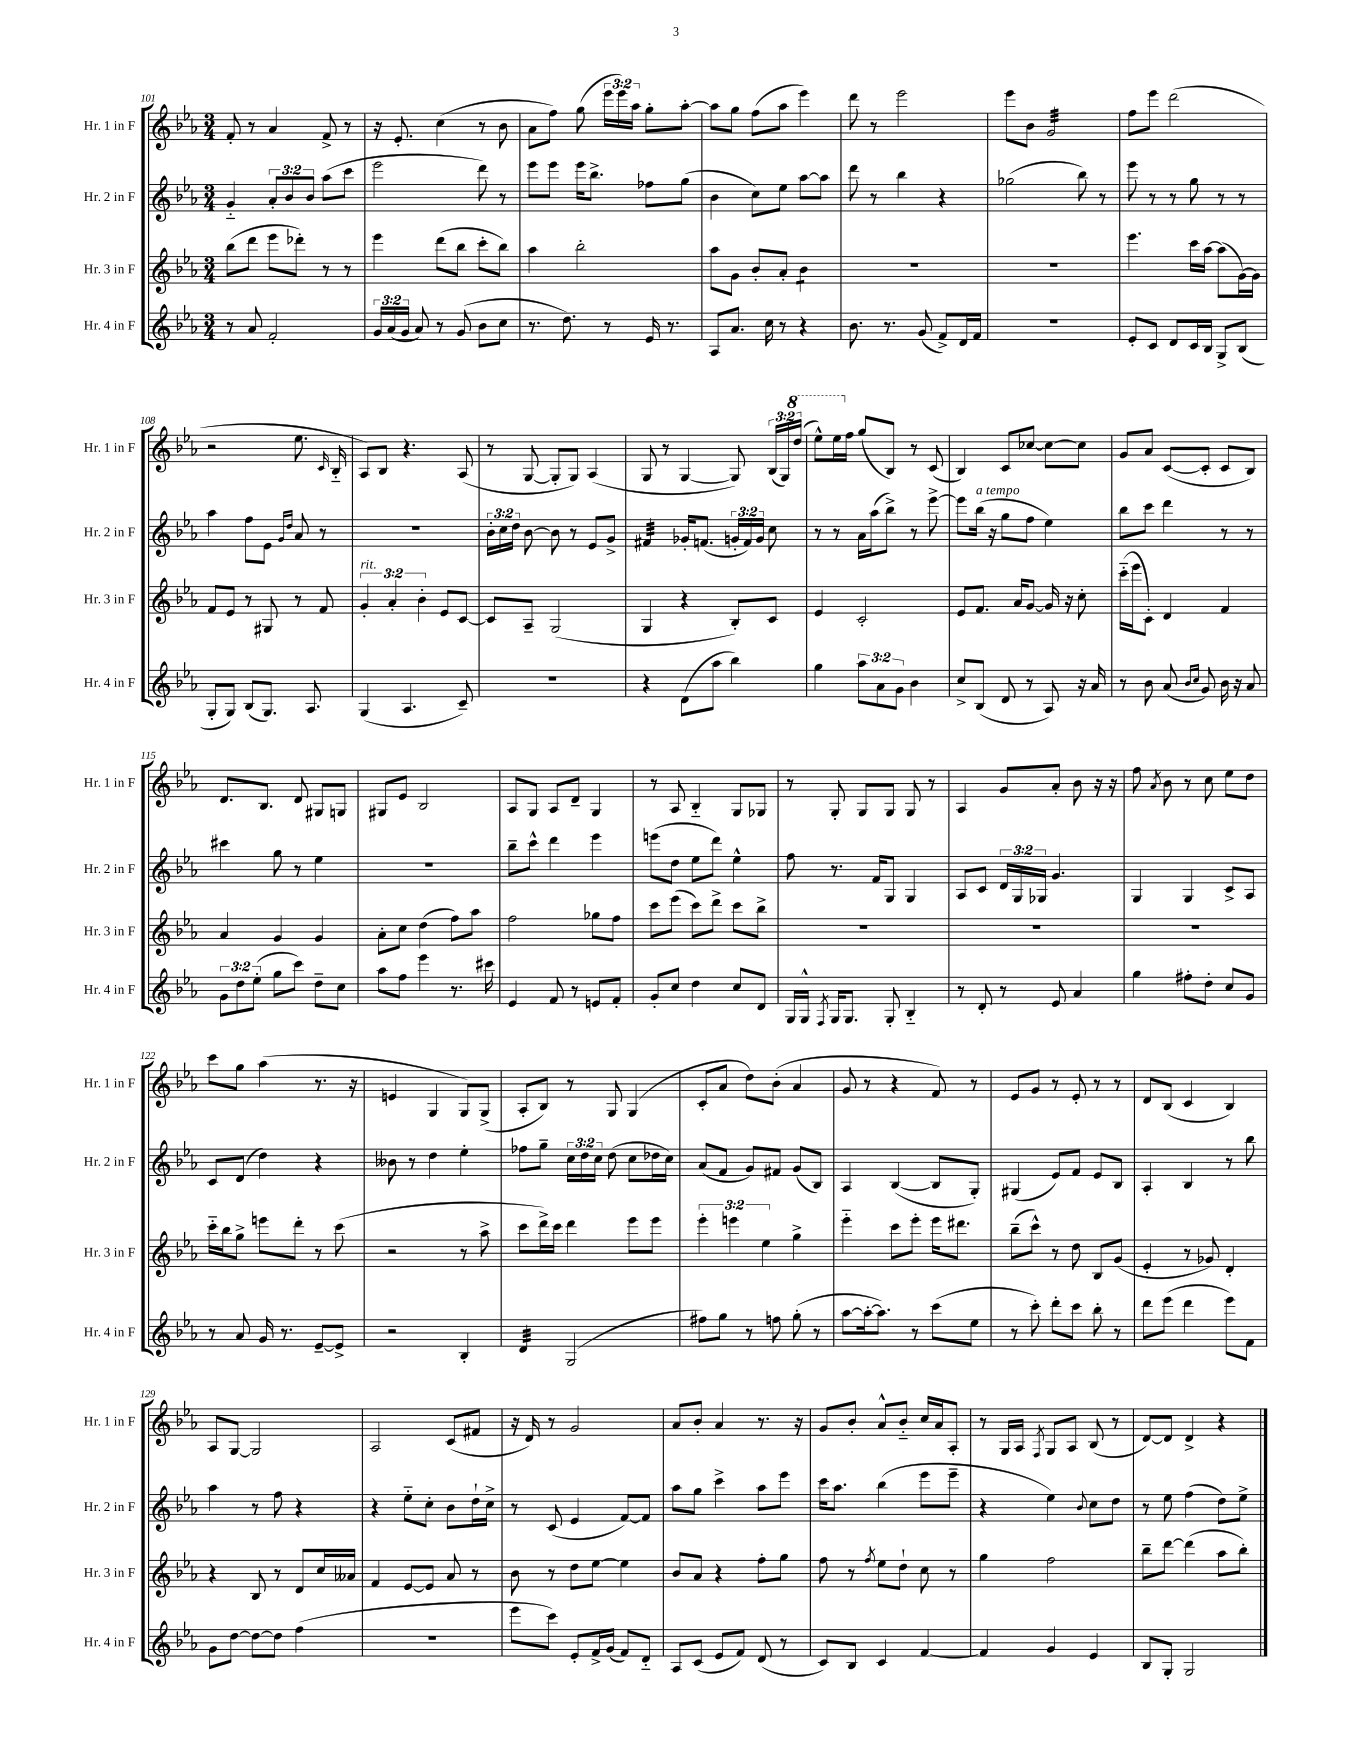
<<
\new StaffGroup <<
\new Staff = "s0" \with { instrumentName = "Hr. 1 in F" shortInstrumentName = "Hr. 1 in F" } {
    \clef treble \key ees \major \numericTimeSignature \time 3/4 \override Staff.TupletNumber.text = #tuplet-number::calc-fraction-text
    \autoBeamOff f'8-. r8 aes'4 f'8-> r8 |
    r16 ees'8.-. c''4( r8 bes'8 |
    aes'8[ f''8]) g''8( \tuplet 3/2 { ees'''16[ ees'''16) aes''16] } g''8[-. aes''8]~-. |
    aes''8[ g''8] f''8[( aes''8] ees'''4) |
    d'''8 r8 ees'''2 |
    ees'''8[ bes'8] g'2:32 |
    f''8[ ees'''8] d'''2( |
    r2 ees''8. \grace { c'16 } bes16-_ |
    aes8[) bes8] r4. aes8( |
    r8 g8~ g8[-. g8]) aes4( |
    g8 r8 g4~ g8) \tuplet 3/2 { bes16[( g16) \ottava #1 d'''16]( } |
    ees'''8[-^) ees'''16 \ottava #0 f''16] g''8[( bes8]) r8 c'8( |
    bes4) c'8[ ces''8]~ ces''8[~ ces''8] |
    g'8[ aes'8] c'8[~( c'8]-. c'8[ bes8]) |
    d'8.[ bes8.] d'8 gis8[ g8] |
    gis8[ ees'8] bes2 |
    aes8[ g8] aes8[ d'8]-- g4 |
    r8 aes8 bes4-_ g8[ ges8] |
    r8 g8-. g8[ g8] g8 r8 |
    aes4 g'8[ aes'8]-. bes'8 r16 r16 |
    f''8 \acciaccatura { aes'8 } bes'8 r8 c''8 ees''8[ d''8] |
    c'''8[ g''8] aes''4( r8. r16 |
    e'4 g4 g8[) g8]->( |
    aes8[-. bes8]) r8 g8 g4( |
    c'8[-. aes'8] d''8[) bes'8]-.( aes'4 |
    g'8 r8 r4 f'8) r8 |
    ees'8[ g'8] r8 ees'8-. r8 r8 |
    d'8[ bes8]( c'4 bes4) |
    aes8[ g8]~ g2 |
    aes2 c'8[( fis'8] |
    r16 d'16) r8 g'2 |
    aes'8[ bes'8]-. aes'4 r8. r16 |
    g'8[ bes'8]-. aes'8[-^ bes'8]-_ c''16[ aes'16 aes8]-. |
    r8 g16[ aes16] \acciaccatura { f8 } g8[ aes8] bes8( r8 |
    d'8[~) d'8] d'4-> r4 \bar "|." |
}
\new Staff = "s1" \with { instrumentName = "Hr. 2 in F" shortInstrumentName = "Hr. 2 in F" } {
    \clef treble \key ees \major \numericTimeSignature \time 3/4 \override Staff.TupletNumber.text = #tuplet-number::calc-fraction-text
    \autoBeamOff g'4-_ \tuplet 3/2 { aes'8[-. bes'8 bes'8] } aes''8[( c'''8] |
    ees'''2 d'''8) r8 |
    ees'''8[ ees'''8] ees'''16[ bes''8.]-> fes''8[ g''8]( |
    bes'4 c''8[) ees''8] aes''8[~ aes''8] |
    d'''8 r8 bes''4 r4 |
    ges''2( bes''8) r8 |
    ees'''8 r8 r8 g''8 r8 r8 |
    aes''4 f''8[ ees'8] \grace { g'16[ d''16] } aes'8 r8 |
    R2. |
    \tuplet 3/2 { bes'16[-. c''16 d''16] } bes'8~ bes'8 r8 ees'8[ g'8]-> |
    fis'4:32 ges'16[-. f'8.]( \tuplet 3/2 { g'16[-. f'16) g'16] } c''8 |
    r8 r8 aes'16[ aes''16( bes''8]->) r8 ees'''8~-> |
    ees'''8[ bes''16]^\markup { \italic "a tempo" }( r16 g''8[ f''8] ees''4) |
    bes''8[ c'''8] d'''4 r8 r8 |
    cis'''4 g''8 r8 ees''4 |
    R2. |
    bes''8[-- c'''8]-^ d'''4 ees'''4 |
    e'''8[( d''8] ees''8[ d'''8]) ees''4-^ |
    f''8 r8. f'16[ g8] g4 |
    aes8[ c'8] \tuplet 3/2 { d'16[ g16 ges16] } g'4. |
    g4 g4 c'8[-> aes8] |
    c'8[ d'8]( d''4) r4 |
    beses'8 r8 d''4 ees''4-. |
    fes''8[ g''8]-- \tuplet 3/2 { c''16[ d''16 c''16] } d''8( c''8[ des''16 c''16]) |
    aes'8[( f'8] g'8[) fis'8] g'8[( bes8]) |
    aes4 bes4~( bes8[ g8]-.) |
    gis4( ees'8[) f'8] ees'8[ bes8] |
    aes4-. bes4 r8 bes''8 |
    aes''4 r8 f''8 r4 |
    r4 ees''8[-_ c''8]-. bes'8[ d''16-! c''16]-> |
    r8 c'8( ees'4 f'8[~) f'8] |
    aes''8[ g''8] c'''4-> aes''8[ ees'''8] |
    c'''16[ aes''8.] bes''4( ees'''8[ ees'''8]-- |
    r4 ees''4) \appoggiatura { bes'8 } c''8[ d''8] |
    r8 ees''8 f''4( d''8[) ees''8]-> \bar "|." |
}
\new Staff = "s2" \with { instrumentName = "Hr. 3 in F" shortInstrumentName = "Hr. 3 in F" } {
    \clef treble \key ees \major \numericTimeSignature \time 3/4 \override Staff.TupletNumber.text = #tuplet-number::calc-fraction-text
    \autoBeamOff bes''8[( d'''8] ees'''8[ des'''8]-.) r8 r8 |
    ees'''4 d'''8[( bes''8] c'''8[-. bes''8]) |
    aes''4 bes''2-. |
    aes''8[ g'8] bes'8[-. aes'8]-. bes'4:8 |
    R2. |
    R2. |
    ees'''4. c'''16[ aes''16]~ aes''8[( g'16~) g'16] |
    f'8[ ees'8] r8 gis8 r8 f'8 |
    \tuplet 3/2 { g'4-.^\markup { \italic "rit." } aes'4-. bes'4-. } ees'8[ c'8]~ |
    c'8[ aes8]-- g2( |
    g4 r4 bes8[-.) c'8] |
    ees'4 c'2-. |
    ees'8[ f'8.] aes'16[ g'8]~ g'16 r16 c''8-. |
    c'''16[-_( ees'''16 c'8]-.) d'4 f'4 |
    aes'4 g'4 g'4 |
    aes'8[-. c''8] d''4( f''8[) aes''8] |
    f''2 ges''8[ f''8] |
    c'''8[ ees'''8]( c'''8[) d'''8]-> c'''8[ bes''8]-> |
    R2. |
    R2. |
    R2. |
    c'''16[-_ bes''16 g''8]-> e'''8[ d'''8]-. r8 c'''8( |
    r2 r8 aes''8-> |
    c'''8[ d'''16->) c'''16] d'''4 ees'''8[ ees'''8] |
    \tuplet 3/2 { ees'''4-. e'''4 ees''4 } g''4-> |
    ees'''4-_ c'''8[ ees'''8]-. ees'''16[ dis'''8.] |
    bes''8[--( c'''8]-^) r8 d''8 bes8[ g'8]( |
    ees'4-. r8 ges'8) d'4-. |
    r4 bes8 r8 d'8[ c''16 aeses'16] |
    f'4 ees'8[~ ees'8] aes'8 r8 |
    bes'8 r8 d''8[ ees''8]~ ees''4 |
    bes'8[ aes'8] r4 f''8[-. g''8] |
    f''8 r8 \acciaccatura { f''8 } ees''8[ d''8]-! c''8 r8 |
    g''4 f''2 |
    bes''8[-- d'''8]~ d'''4( aes''8[ bes''8]-.) \bar "|." |
}
\new Staff = "s3" \with { instrumentName = "Hr. 4 in F" shortInstrumentName = "Hr. 4 in F" } {
    \clef treble \key ees \major \numericTimeSignature \time 3/4 \override Staff.TupletNumber.text = #tuplet-number::calc-fraction-text
    \autoBeamOff r8 aes'8 f'2-. |
    \tuplet 3/2 { g'16[ aes'16( g'16] } aes'8) r8 g'8( bes'8[ c''8] |
    r8. d''8.) r8 ees'16 r8. |
    aes8[ aes'8.] c''16 r8 r4 |
    bes'8. r8. g'8( f'8[->) d'16 f'16] |
    R2. |
    ees'8[-. c'8] d'8[ c'16 bes16] g8[-> bes8]( |
    g8[-. g8]) bes8[( g8.]) aes8. |
    g4( aes4. c'8--) |
    R2. |
    r4 d'8[( aes''8] bes''4) |
    g''4 \tuplet 3/2 { aes''8[ aes'8 g'8] } bes'4 |
    c''8[-> bes8]( d'8 r8 aes8) r16 aes'16 |
    r8 bes'8 aes'8( \grace { bes'16[ c''16] } g'8) bes'16 r16 aes'8 |
    \tuplet 3/2 { g'8[ d''8 ees''8]-.( } g''8[ c'''8]) d''8[-- c''8] |
    aes''8[ f''8] ees'''4 r8. cis'''16 |
    ees'4 f'8 r8 e'8[ f'8]-. |
    g'8[-. c''8] d''4 c''8[ d'8] |
    g16[ g16]-^ \acciaccatura { f8 } g16[ g8.] g8-. bes4-_ |
    r8 d'8-. r8 ees'8 aes'4 |
    g''4 fis''8[-. d''8]-. c''8[ g'8] |
    r8 aes'8 g'16 r8. ees'8[~-- ees'8]-> |
    r2 bes4-. |
    d'4:32 g2( |
    fis''8[) g''8] r8 f''8 g''8-.( r8 |
    aes''8[~ aes''16~-. aes''8.]) r8 c'''8[( ees''8] |
    r8 c'''8-.) d'''8[-. c'''8] bes''8-. r8 |
    d'''8[ ees'''8]( d'''4 ees'''8[) f'8] |
    g'8[ d''8]~ d''8[~ d''8] f''4( |
    R2. |
    ees'''8[ c'''8]) ees'8[-. f'16-> g'16]( f'8[) d'8]-_ |
    aes8[ c'8]( ees'8[ f'8]) d'8( r8 |
    c'8[) bes8] c'4 f'4~ |
    f'4 g'4 ees'4 |
    bes8[ g8]-. g2 \bar "|." |
}
>>
>>
\layout { \context { \Score currentBarNumber = #101 } }
